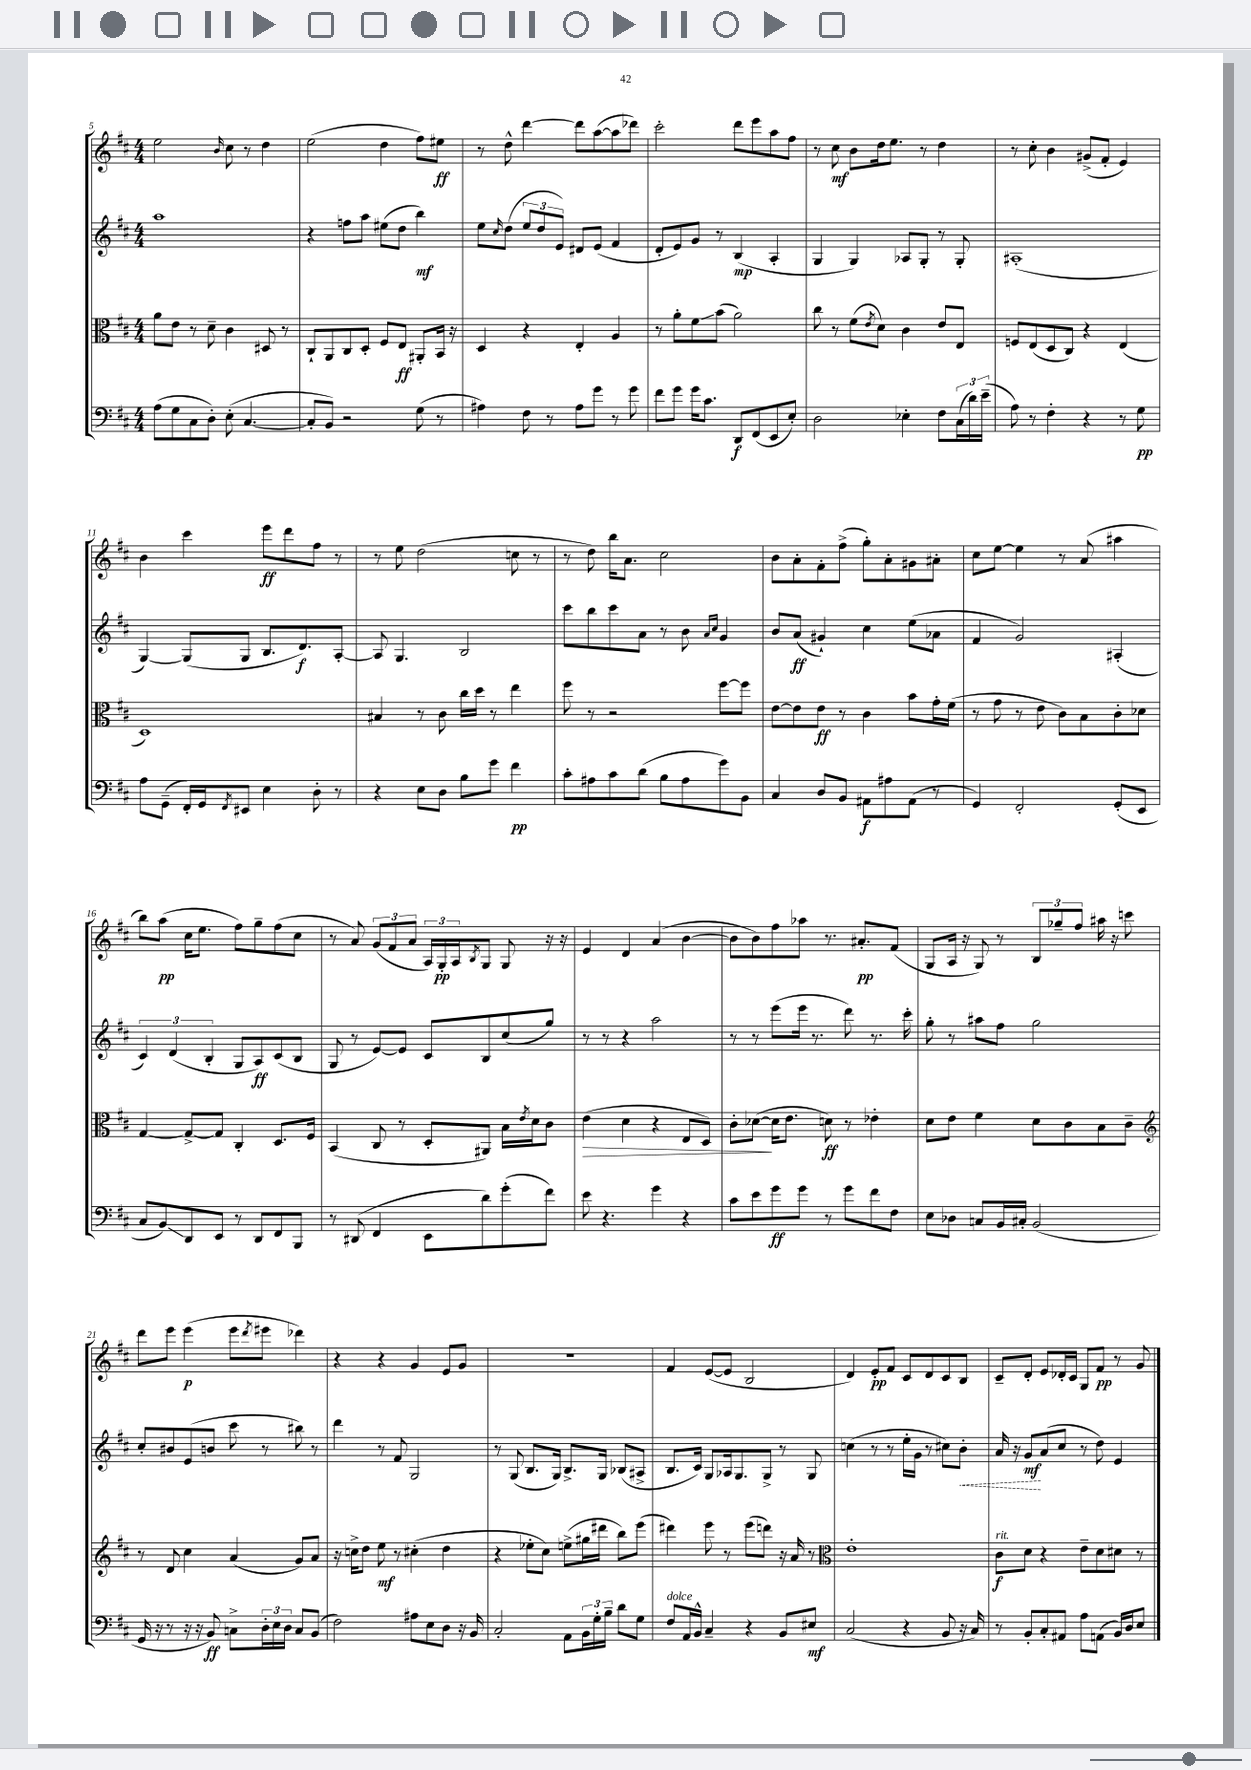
<<
\new StaffGroup <<
\new Staff = "s0" {
    \clef treble \key d \major \numericTimeSignature \time 4/4
    e''2 \grace { b'16 } cis''8 r8 d''4 |
    e''2( d''4 fis''8) eis''8\ff |
    r8 d''8-^ d'''4~ d'''8 a''8~( a''8 des'''8) |
    cis'''2-. d'''8 e'''8 a''8 fis''8 |
    r8 cis''8\mf b'8 d''16 e''8. r8 d''4 |
    r8 cis''8-. b'4 gis'8->( fis'8-. e'4) |
    b'4 cis'''4 e'''8\ff d'''8 fis''8 r8 |
    r8 e''8 d''2( c''8 r8 |
    r8 d''8) b''16 a'8. cis''2 |
    b'8 a'8-. fis'8-. fis''8->( g''8-.) a'8-. gis'8 ais'8-. |
    cis''8 e''8~ e''4 r8 a'8( ais''4 |
    b''8) a''8\pp( cis''16 e''8. fis''8) g''8-- fis''8( cis''8 |
    r8 a'8) \tuplet 3/2 { g'8( fis'8 a'8 } \tuplet 3/2 { a16) g16-.\pp a16 } \acciaccatura { b8 } g8 g8 r16 r16 |
    e'4 d'4 a'4( b'4~ |
    b'8 b'8) fis''8 aes''8 r8. ais'8.-.\pp fis'8( |
    g8 a16 r16 g8) r8 \tuplet 3/2 { b8 ges''8-- fis''8 } ais''16 r16 c'''8 |
    d'''8 e'''8 e'''4\p( e'''8 \acciaccatura { d'''8 } eis'''8 des'''4) |
    r4 r4 g'4 e'8 g'8 |
    r1 |
    fis'4 e'8~( e'8 b2 |
    d'4) e'8-.\pp fis'8 cis'8 d'8 cis'8 b8 |
    cis'8-- d'8-. e'8 des'16-. cis'16 g8 fis'8\pp r8 g'8 \bar "|." |
}
\new Staff = "s1" {
    \clef treble \key d \major \numericTimeSignature \time 4/4
    a''1 |
    r4 f''8 a''8 eis''8( d''8 b''4\mf) |
    e''8 \grace { cis''16 } d''8( \tuplet 3/2 { e''8 d''8 e'8) } dis'8 e'8( fis'4 |
    d'8-. e'8) g'8 r8 b4\mp( a4-. |
    g4 g4) aes8 g8-. r8 g8-. |
    ais1-.( |
    g4~) g8( g8 b8. d'8.\f) a8~-. |
    a8 g4. b2 |
    cis'''8 b''8 cis'''8 a'8 r8 b'8 \grace { a'16 cis''16 } g'4 |
    b'8 a'8\ff( gis'4-!) cis''4 e''8( aes'8 |
    fis'4 g'2) ais4-.( |
    \tuplet 3/2 { cis'4) d'4( b4-. } g8 a8\ff) cis'8( b8 |
    g8 r8 e'8~) e'8 cis'8 b8 cis''8( g''8) |
    r8 r8 r4 a''2 |
    r8 r8 e'''8( e'''16 r8. d'''8) r8. cis'''16-. |
    g''8-. r8 ais''8 fis''8 g''2 |
    cis''8-. bis'8 e'8( b'8 cis'''8 r8 bis''8) r8 |
    d'''4 r8 fis'8 g2 |
    r8 g8( b8. g16) b8.-> g16 bes8( ais8-> |
    b8. cis'16) g8 aes16 g8. g8-> r8 g8 |
    c''4( r8 r8 e''16-. g'16 r8 cis''8) \once \override Hairpin.style = #'dashed-line b'8-.\< |
    a'16 r16 g'8\mf\! a'8( cis''8 r8 d''8) e'4 \bar "|." |
}
\new Staff = "s2" {
    \clef alto \key d \major \numericTimeSignature \time 4/4
    a'8 e'8 r8 d'8-- cis'4 dis8 r8 |
    cis8-! a,8 cis8 d8-. fis8 e8\ff ais,8-. b,16 r16 |
    d4 r4 e4-. a4 |
    r8 a'8-. fis'8\glissando b'8( a'2) |
    cis''8 r8 fis'8( \acciaccatura { e'8 } d'8) cis'4 e'8 e8 |
    f8 e8( d8 cis8) r4 e4( |
    d1) |
    bis4 r8 cis'8 cis''16 d''16 r8 e''4 |
    fis''8 r8 r2 fis''8~ fis''8 |
    e'8~ e'8 e'8\ff r8 cis'4 b'8 g'16-. fis'16( |
    r8 g'8 r8 e'8 cis'8) b8 cis'8-. des'8 |
    g4~ g8~-> g8 cis4-. d8. fis16 |
    b,4( cis8 r8 d8-. ais,8) b16 \acciaccatura { e'8 } d'16 cis'8 |
    e'4\>( d'4 r4 e8 d8) |
    cis'8-. des'8~\!( des'16 e'8. d'8\ff) r8 ees'4-. |
    d'8 e'8 fis'4 d'8 cis'8 b8 cis'8-- |
    \clef treble r8 d'8 cis''4 a'4( g'8) a'8 |
    r16 c''16-> d''8 e''8\mf r8 cis''4-.( d''4 |
    r4 ees''8-. cis''8) e''8->( gis''16 dis'''16 b''8) e'''8( |
    dis'''4) e'''8 r8 e'''8( d'''8) r16 a'16 r8 |
    \clef alto e'1-. |
    cis'8\f^\markup { \italic "rit." } d'8 r4 e'8-- d'8 dis'8 r8 \bar "|." |
}
\new Staff = "s3" {
    \clef bass \key d \major \numericTimeSignature \time 4/4
    a8( g8 cis8 d8-.) e8-.( cis4.~ |
    cis8-. b,8) r2 g8( r8 |
    ais4) fis8 r8 ais8 g'8 r8 g'8 |
    fis'8 g'8 g'16 cis'8. d,8\f fis,8( e,8 e8-.) |
    d2 ees4-. fis8 \tuplet 3/2 { cis16( d'16) e'16--( } |
    a8) r8 fis4-. r4 r8 g8\pp |
    a8 g,8--( fis,16-.) g,16 \acciaccatura { fis,8 } eis,8 e4 d8-. r8 |
    r4 e8 d8 b8 g'8 fis'4\pp |
    cis'8-. ais8 cis'8 d'8( b8 ais8 g'8) b,8 |
    cis4 d8 b,8 ais,8\f ais8 ais,8( r8 |
    g,4) fis,2-. g,8-.( e,8 |
    cis8 b,8\glissando) d,8 e,8 r8 d,8 fis,8 b,,8 |
    r8 dis,8( fis,4 e,8 d'8) g'8-.( fis'8) |
    e'8 r4. g'4 r4 |
    cis'8 e'8 g'8\ff g'8 r8 g'8 fis'8 fis8 |
    e8 des8 c8 b,16 cis16-. b,2( |
    g,16 r16 r8 r16 r16 b,8\ff) c8-> \tuplet 3/2 { d16-. e16 d16 } c8 b,8( |
    fis2) ais8 e8 d8 r16 b,16 |
    cis2-. a,8 \tuplet 3/2 { b,16 g16-. b16-- } d'8 g8 |
    fis8^\markup { \italic "dolce" } a,16 b,16-^ cis4-- r4 b,8 eis8\mf |
    cis2( r4 b,8 r16 cis16) |
    r8 b,8-. cis8-. ais,8 a8 a,8( b,16) d16 e8 \bar "|." |
}
>>
>>
\layout { \context { \Score currentBarNumber = #5 } }
